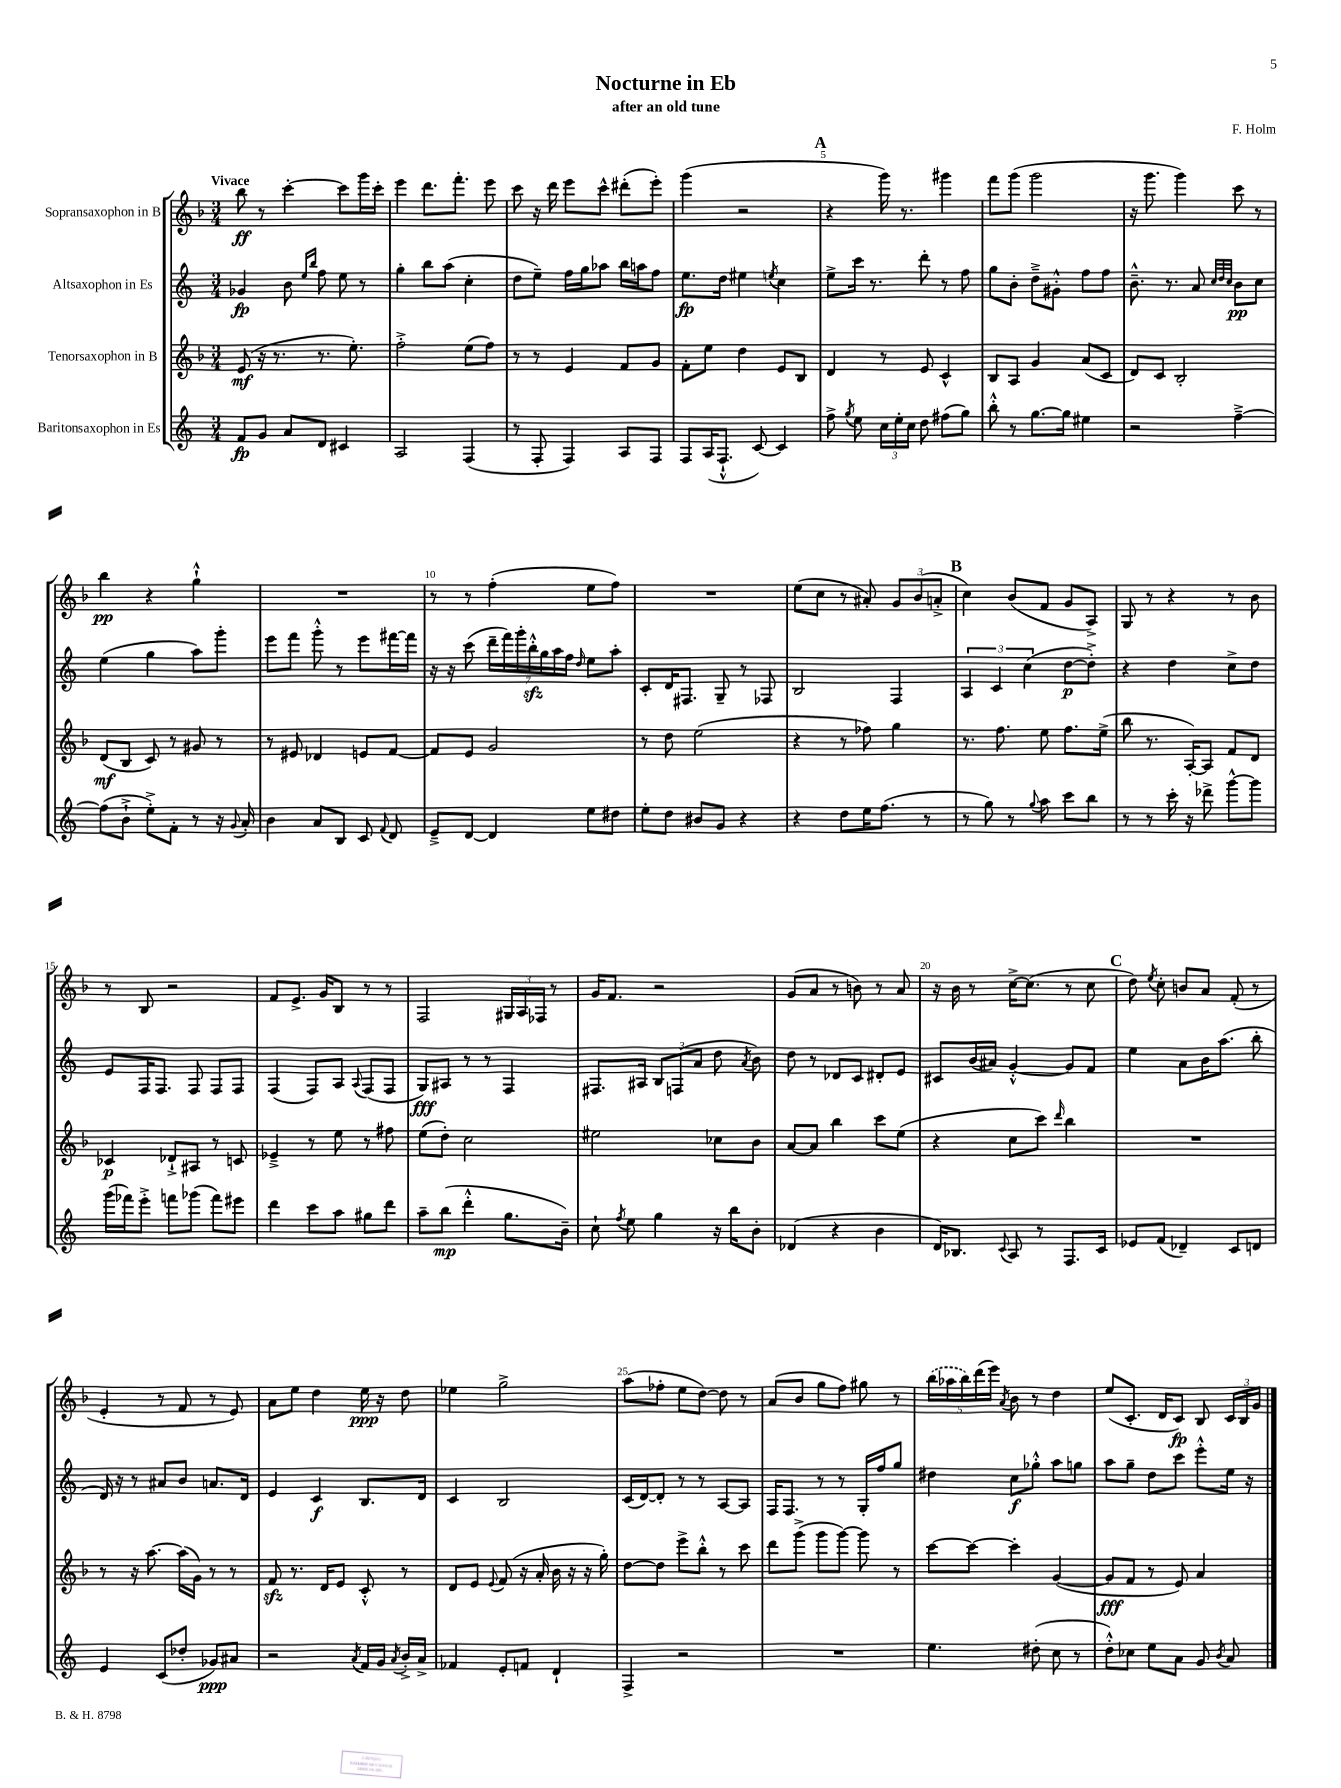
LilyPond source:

\header { title = "Nocturne in Eb" composer = "F. Holm" subtitle = "after an old tune" }
<<
\new StaffGroup <<
\new Staff = "s0" \with { instrumentName = "Sopransaxophon in B" } {
    \clef treble \key f \major \numericTimeSignature \time 3/4 \tempo "Vivace"
    \autoBeamOff bes''8\ff r8 c'''4~-. c'''8[ g'''16 c'''16]-. |
    e'''4 d'''8.[ f'''8.]-. e'''8 |
    c'''8 r16 d'''16 e'''8[ c'''8]-^ dis'''8[-.( e'''8]-.) |
    g'''4( r2 |
    \mark \markup { \bold "A" } r4 g'''16) r8. gis'''4 |
    f'''8[ g'''8]( g'''2 |
    r16 g'''8. g'''4) c'''8 r8 |
    bes''4\pp r4 g''4-!-^ |
    R2. |
    r8 r8 f''4-.( e''8[ f''8]) |
    R2. |
    e''8[( c''8] r8 ais'8-.) \tuplet 3/2 { g'8[ bes'8( a'8]-.-> } |
    \mark \markup { \bold "B" } c''4) bes'8[( f'8] g'8[ a8]->) |
    g8 r8 r4 r8 bes'8 |
    r8 bes8 r2 |
    f'8[ e'8.]-> g'16[ bes8] r8 r8 |
    f2 \tuplet 3/2 { gis16[ a16 fes16] } r8 |
    g'16[ f'8.] r2 |
    g'8[( a'8] r8 b'8) r8 a'8 |
    r16 bes'16 r8 c''16[~-> c''8.]( r8 c''8 |
    \mark \markup { \bold "C" } d''8) \acciaccatura { e''8 } c''8-. b'8[ a'8] f'8-.( r8 |
    e'4-. r8 f'8 r8 e'8) |
    a'8[ e''8] d''4 e''16\ppp r16 d''8 |
    ees''4 g''2-> |
    a''8[( fes''8]-. e''8[ d''8]~) d''8 r8 |
    a'8[( bes'8] g''8[ f''8]) gis''8 r8 |
    \tuplet 5/4 { \once \slurDashed bes''16[( aes''16 bes''16) d'''16( e'''16]) } \acciaccatura { a'8 } bes'8 r8 d''4 |
    e''8[( c'8.]-. d'16[ c'8]\fp) bes8 \tuplet 3/2 { c'16[ bes16 g'16] } \bar "|." |
}
\new Staff = "s1" \with { instrumentName = "Altsaxophon in Es" } {
    \clef treble \key c \major \numericTimeSignature \time 3/4
    \autoBeamOff ges'4\fp b'8 \grace { e''16[ b''16] } f''8 e''8 r8 |
    g''4-. b''8[ a''8]( c''4-. |
    d''8[ e''8]--) f''16[ g''16 aes''8] b''16[ a''16 f''8] |
    e''8.[\fp d''16] eis''4 \acciaccatura { e''8 } c''4 |
    \mark \markup { \bold "A" } e''8[-> c'''16] r8. d'''8-. r8 f''8 |
    g''8[ b'8]-. d''8[---> gis'8]-.-^ f''8[ f''8] |
    b'8.---^ r8. a'8 \grace { c''32[ d''32 c''32] } b'8[\pp c''8] |
    e''4( g''4 a''8[) g'''8]-. |
    e'''8[ f'''8] g'''8-.-^ r8 e'''8[ fis'''16~ fis'''16] |
    r16 r16 c'''8( \tuplet 7/4 { d'''16[-- f'''16) g'''16-. b''16-.-^\sfz g''16 a''16 f''16] } \grace { d''16 } e''8[ a''8]-. |
    c'8[-. d'16 fis8.] g8-- r8 fes8 |
    b2 f4 |
    \mark \markup { \bold "B" } \tuplet 3/2 { a4 c'4 c''4( } d''8[~\p d''8]-.->) |
    r4 d''4 c''8[-> d''8] |
    e'8[ f16 f8.] f8 f8[ f8] |
    f4( f8[) a8] \appoggiatura { a8 } f8[( f8] |
    g8[\fff) ais8] r8 r8 f4 |
    fis8.[ ais16] \tuplet 3/2 { b8[ f8( a'8] } d''8 \acciaccatura { a'8 } b'8) |
    d''8 r8 des'8[ c'8] dis'8[-. e'8] |
    cis'8[ b'16( ais'16]) g'4~-.-^ g'8[ f'8] |
    \mark \markup { \bold "C" } e''4 a'8[ b'16 a''8.]( b''8-. |
    d'16) r16 r8 ais'8[ b'8] a'8.[ d'16] |
    e'4 c'4\f b8.[ d'16] |
    c'4 b2 |
    c'16[( d'16~) d'8]-. r8 r8 a8[~ a8] |
    f16[ f8.] r8 r8 g16[-. f''16 g''8] |
    dis''4 c''8[\f ges''8]-.-^ a''8[ g''8] |
    a''8[ g''8]-- d''8[ c'''8] e'''8[-.-^ e''16] r16 \bar "|." |
}
\new Staff = "s2" \with { instrumentName = "Tenorsaxophon in B" } {
    \clef treble \key f \major \numericTimeSignature \time 3/4
    \autoBeamOff e'8\mf( r16 r8. r8. e''8.-.) |
    f''2-.-> e''8[( f''8]) |
    r8 r8 e'4 f'8[ g'8] |
    f'8[-. e''8] d''4 e'8[ bes8] |
    \mark \markup { \bold "A" } d'4 r8 e'8 c'4-^ |
    bes8[ a8] g'4 a'8[( c'8] |
    d'8[) c'8] bes2-. |
    d'8[\mf( bes8] c'8) r8 gis'8 r8 |
    r8 eis'8 des'4 e'8[ f'8]~ |
    f'8[ e'8] g'2 |
    r8 d''8 e''2( |
    r4 r8 fes''8) g''4 |
    \mark \markup { \bold "B" } r8. f''8. e''8 f''8.[ e''16]->( |
    bes''8 r8. a16[~-.) a8] f'8[ d'8] |
    ces'4\p des'8[-!-> ais8] r8 c'8 |
    ees'4---> r8 e''8 r8 fis''8 |
    e''8[( d''8]-.) c''2 |
    eis''2 ces''8[ bes'8] |
    a'8[~ a'8] bes''4 c'''8[ e''8]( |
    r4 c''8[ c'''8]) \grace { d'''16 } bes''4 |
    \mark \markup { \bold "C" } R2. |
    r8 r16 a''8.~ a''16[( g'16]) r8 r8 |
    f'8\sfz r8. d'16[ e'8] c'8-.-^ r8 |
    d'8[ e'8] \appoggiatura { e'8 } f'8( r16 a'16-. bes'16 r16 r16 g''16-.) |
    d''8[~ d''8] e'''8[-> bes''8]-.-^ r8 c'''8 |
    d'''8[ g'''8]->( g'''8[ g'''8]~) g'''8 r8 |
    c'''8[~ c'''8]~ c'''4-. g'4~( |
    g'8[\fff f'8] r8 e'8) a'4 \bar "|." |
}
\new Staff = "s3" \with { instrumentName = "Baritonsaxophon in Es" } {
    \clef treble \key c \major \numericTimeSignature \time 3/4
    \autoBeamOff f'8[\fp g'8] a'8[ d'8] cis'4 |
    a2 f4( |
    r8 f8-. f4) a8[ f8] |
    f8[ a16( f8.]-!-^ c'8~) c'4 |
    \mark \markup { \bold "A" } f''8-> \acciaccatura { g''8 } e''8 \tuplet 3/2 { c''16[ e''16-. c''16] } d''8 fis''8[( g''8]) |
    b''8-.-^ r8 g''8.[~ g''16] eis''4 |
    r2 f''4~---> |
    f''8[( b'8]-!-> e''8[-.->) f'8]-. r8 r16 \appoggiatura { g'8 } a'16-. |
    b'4 a'8[ b8] c'8 \appoggiatura { f'8 } d'8 |
    e'8[---> d'8]~ d'4 e''8[ dis''8] |
    e''8[-. d''8] bis'8[ g'8] r4 |
    r4 d''8[ e''16 f''8.]( r8 |
    \mark \markup { \bold "B" } r8 g''8) r8 \appoggiatura { g''8 } a''8 c'''8[ b''8] |
    r8 r8 c'''16-. r16 des'''8-> g'''8[~-^ g'''8] |
    g'''16[( fes'''16) e'''8]-.-> f'''8[ ges'''8]( f'''8[) eis'''8] |
    d'''4 c'''8[ a''8] gis''8[ d'''8] |
    a''8[-- b''8]\mp( d'''4-.-^ g''8.[ b'16]--) |
    c''8-! \acciaccatura { f''8 } e''8 g''4 r16 b''16[ b'8]-. |
    des'4( r4 b'4 |
    d'16[) bes8.] \appoggiatura { c'8 } a8 r8 f8.[ c'16] |
    \mark \markup { \bold "C" } ees'8[ f'8]( des'4--) c'8[ d'8] |
    e'4 c'8[( des''8]-. ges'8[\ppp) ais'8] |
    r2 \acciaccatura { a'8 } f'16[ g'16] \acciaccatura { a'8 } b'16[-.-> a'16]-> |
    fes'4 e'8[-. f'8] d'4-! |
    f4-> r2 |
    R2. |
    e''4. dis''8-.( c''8 r8 |
    d''8[-.-^) ces''8] e''8[ a'8] g'8 \acciaccatura { b'8 } a'8 \bar "|." |
}
>>
>>
\layout { \context { \Score \override BarNumber.break-visibility = ##(#f #t #t) barNumberVisibility = #(every-nth-bar-number-visible 5) } }
